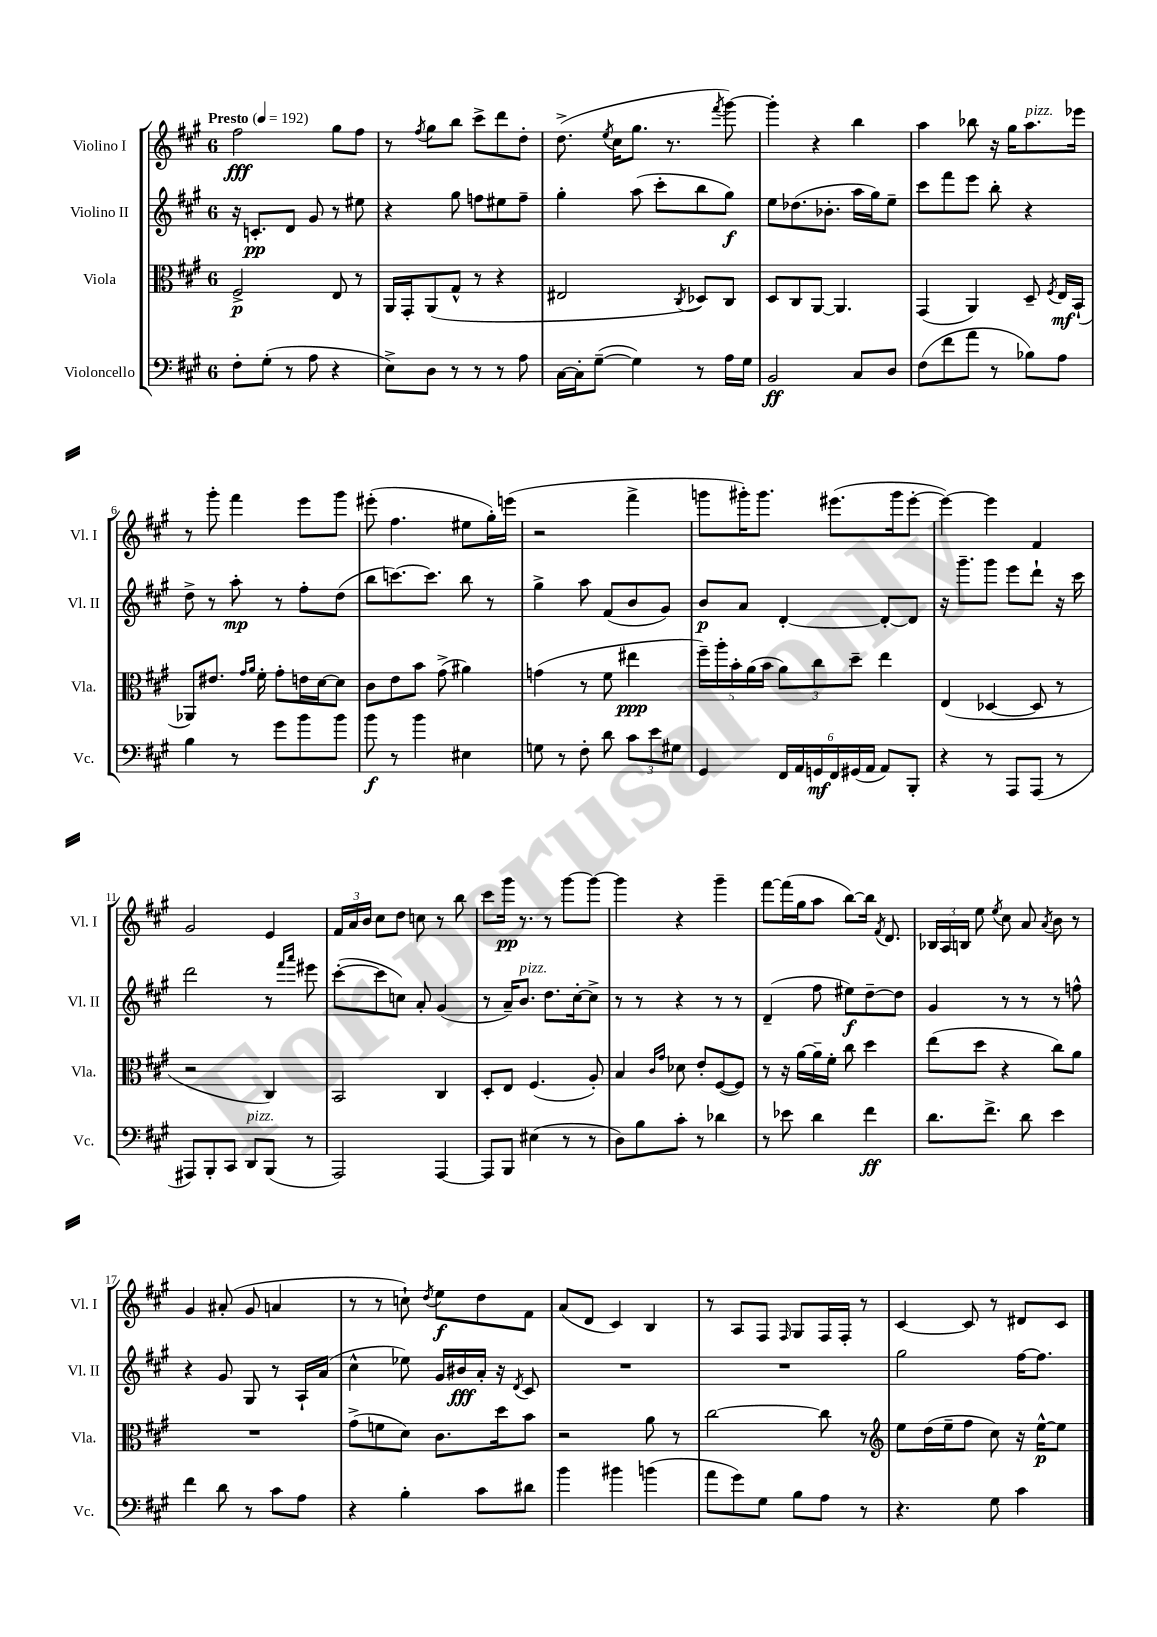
<<
\new StaffGroup <<
\new Staff = "s0" \with { instrumentName = "Violino I" shortInstrumentName = "Vl. I" } {
    \clef treble \key a \major \once \override Staff.TimeSignature.style = #'single-digit \time 6/8 \tempo "Presto" 4 = 192
    \autoBeamOff fis''2\fff gis''8[ fis''8] |
    r8 \acciaccatura { fis''8 } gis''8[ b''8] cis'''8[-> d'''8 d''8]-. |
    d''8.->( \acciaccatura { e''8 } cis''16[ gis''8.] r8. \acciaccatura { fis'''8 } gis'''8~) |
    gis'''4-. r4 b''4 |
    a''4 bes''8 r16 gis''16[ a''8.^\markup { \italic "pizz." } ees'''16] |
    r8 gis'''8-. fis'''4 e'''8[ gis'''8] |
    eis'''8-.( fis''4. eis''8[ gis''16-.) e'''16]( |
    r2 fis'''4-> |
    g'''8[ gis'''16-.) gis'''8.] eis'''8.[( gis'''16 eis'''8]~-. |
    eis'''4~) eis'''4 fis'4 |
    gis'2 e'4 |
    \tuplet 3/2 { fis'16[ a'16 b'16] } cis''8[ d''8] c''8 r8 b''8 |
    cis'''8[ gis'''16]\pp r8. r8 gis'''8[~ gis'''8]~ |
    gis'''4 r4 gis'''4-- |
    fis'''8[~ fis'''16( gis''16 a''8] b''8[~) b''16] \acciaccatura { fis'8 } d'8. |
    \tuplet 3/2 { bes16[ a16 b16] } e''8 \acciaccatura { e''8 } cis''8 a'8 \acciaccatura { a'8 } b'8 r8 |
    gis'4 ais'8-.( gis'8 a'4 |
    r8 r8 c''8-!) \acciaccatura { d''8 } e''8[\f d''8 fis'8] |
    a'8[( d'8] cis'4) b4 |
    r8 a8[ fis8] \grace { fis16 } gis8[ fis16 fis16]-. r8 |
    cis'4~ cis'8 r8 dis'8[ cis'8] \bar "|." |
}
\new Staff = "s1" \with { instrumentName = "Violino II" shortInstrumentName = "Vl. II" } {
    \clef treble \key a \major \once \override Staff.TimeSignature.style = #'single-digit \time 6/8
    \autoBeamOff r16 c'8.[-.\pp d'8] gis'8 r8 eis''8 |
    r4 gis''8 f''8[ eis''8 f''8]-- |
    gis''4-. a''8( cis'''8[-. b''8 gis''8]\f) |
    e''8[ des''8.( bes'8.]-. a''16[ gis''16) e''8]-- |
    cis'''8[ fis'''8 e'''8] b''8-. r4 |
    d''8-> r8 a''8-.\mp r8 fis''8[-. d''8]( |
    b''8[ c'''8.~) c'''8.] b''8 r8 |
    gis''4-> a''8 fis'8[( b'8 gis'8]) |
    b'8[\p a'8] d'4~-. d'8[~-. d'8] |
    r16 gis'''8.[-- gis'''8] e'''8[ d'''8]-! r16 cis'''16 |
    d'''2 r8 \grace { fis'''16[ a'''16] } eis'''8 |
    cis'''8[~-.( cis'''8 c''8]) a'8-. gis'4( |
    r8 a'16[--) b'8.]^\markup { \italic "pizz." } d''8.[ cis''16~-. cis''8]-> |
    r8 r8 r4 r8 r8 |
    d'4--( fis''8 eis''8[\f) d''8~-- d''8] |
    gis'4 r8 r8 r8 f''8-^ |
    r4 gis'8 gis8 r8 a16[-! a'16]( |
    cis''4-^ ees''8) gis'16[ bis'16\fff a'16]-. r16 \acciaccatura { d'8 } cis'8 |
    R2. |
    R2. |
    gis''2 fis''16[~ fis''8.] \bar "|." |
}
\new Staff = "s2" \with { instrumentName = "Viola" shortInstrumentName = "Vla." } {
    \clef alto \key a \major \once \override Staff.TimeSignature.style = #'single-digit \time 6/8
    \autoBeamOff fis2->\p e8 r8 |
    a,16[ gis,16-. a,8( gis8]-^ r8 r4 |
    eis2 \acciaccatura { cis8 } des8[) cis8] |
    d8[ cis8 a,8]~ a,4. |
    gis,4( a,4) d8-- \acciaccatura { fis8 } e16[\mf b,16]-!( |
    aes,8[) eis'8.] \grace { gis'16[ a'16] } fis'16-. gis'8[-. e'16 d'16~ d'8] |
    cis'8[ e'8 b'8] gis'8->( ais'4) |
    g'4( r8 fis'8 eis''4\ppp |
    \tuplet 5/4 { fis''16[--) a''16-. b'16-. a'16( b'16] } \tuplet 3/2 { a'8[) cis''8 d''8]-- } e''4 |
    e4( des4~ des8 r8 |
    r2 cis4) |
    b,2 cis4 |
    d8[-. e8] fis4.( a8-.) |
    b4 \grace { cis'16[ gis'16] } des'8 e'8[-. fis8~( fis8]) |
    r8 r16 a'16[~ a'16-- fis'16]-. cis''8 d''4 |
    e''8[( d''8] r4 cis''8[) a'8] |
    R2. |
    gis'8[->( f'8 d'8]) cis'8.[ d''16 b'8] |
    r2 a'8 r8 |
    cis''2~ cis''8 r8 |
    \clef treble e''8[ d''16( e''16-- fis''8] cis''8) r16 e''16[~-^\p e''8] \bar "|." |
}
\new Staff = "s3" \with { instrumentName = "Violoncello" shortInstrumentName = "Vc." } {
    \clef bass \key a \major \once \override Staff.TimeSignature.style = #'single-digit \time 6/8
    \autoBeamOff fis8[-. gis8]-.( r8 a8 r4 |
    e8[->) d8] r8 r8 r8 a8 |
    cis16[~ cis16-. gis8]~--( gis4) r8 a16[ gis16] |
    b,2\ff cis8[ d8] |
    fis8[( fis'8 a'8] r8 bes8[) a8] |
    b4 r8 gis'8[ b'8 b'8] |
    b'8\f r8 b'4 eis4 |
    g8 r8 fis8-. d'8 \tuplet 3/2 { cis'8[ e'8 gis8] } |
    gis,4 \tuplet 6/4 { fis,16[ a,16 g,16\mf fis,16 gis,16( a,16] } a,8[) b,,8]-. |
    r4 r8 a,,8[ a,,8]( r8 |
    ais,,8[) b,,8-. cis,8] d,8[^\markup { \italic "pizz." } b,,8]( r8 |
    a,,2) a,,4~ |
    a,,8[ b,,8] eis4( r8 r8 |
    d8[) b8 cis'8]-. r8 des'4 |
    r8 ees'8 d'4 fis'4\ff |
    d'8.[ fis'8.]-> d'8 e'4 |
    fis'4 d'8 r8 cis'8[ a8] |
    r4 b4-. cis'8[ dis'8] |
    b'4 bis'4 b'4( |
    a'8[ gis'8) gis8] b8[ a8] r8 |
    r4. gis8 cis'4 \bar "|." |
}
>>
>>
